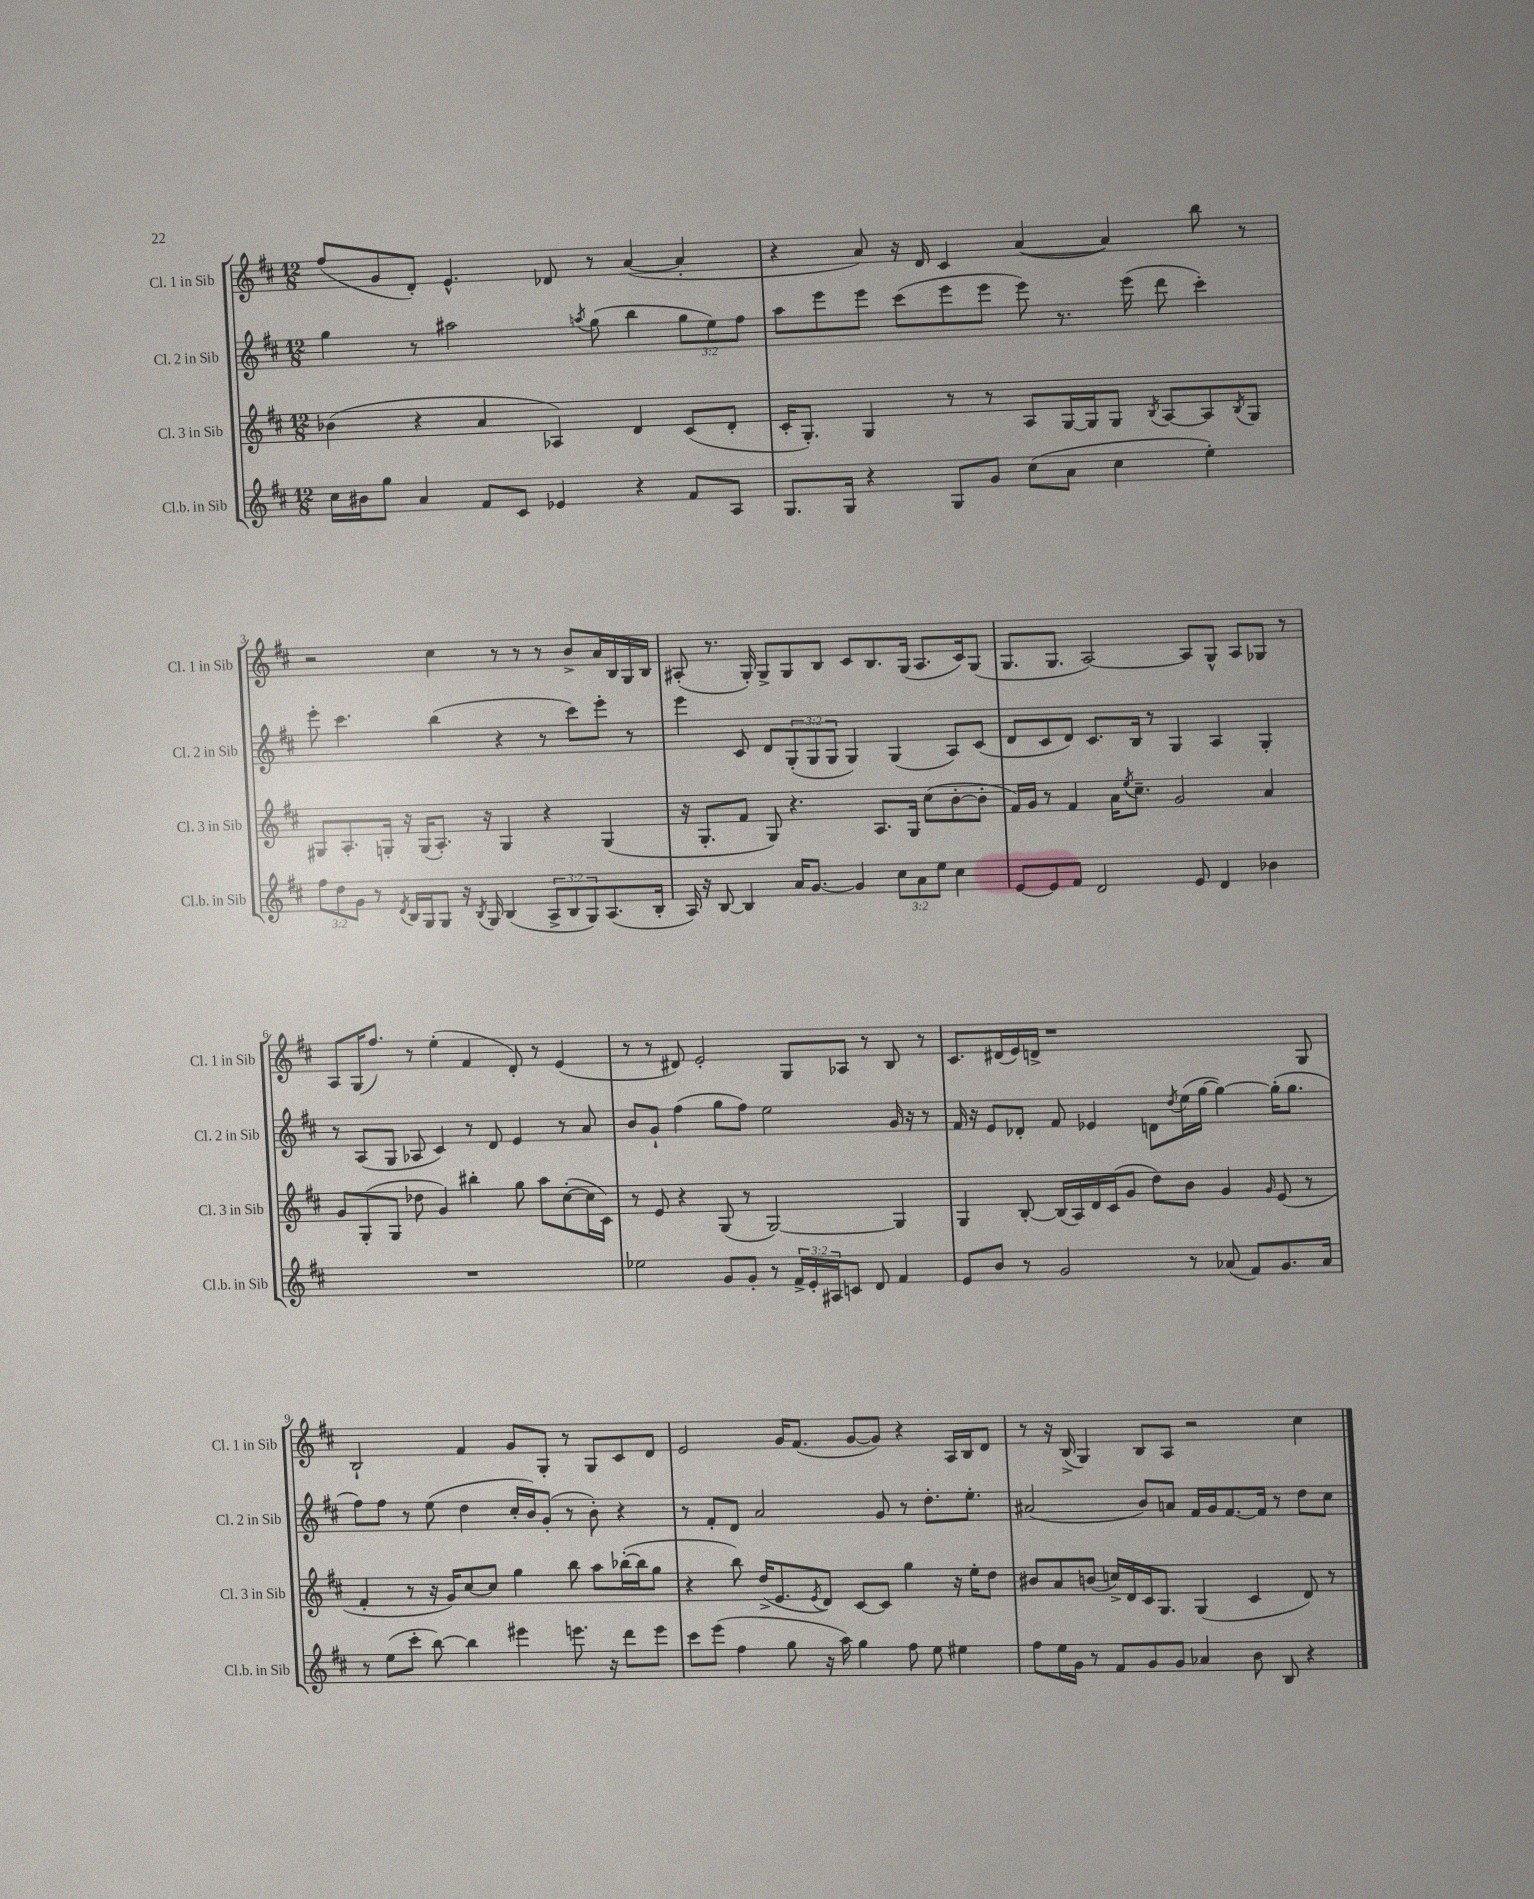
<<
\new StaffGroup <<
\new Staff = "s0" \with { instrumentName = "Cl. 1 in Sib" shortInstrumentName = "Cl. 1 in Sib" } {
    \clef treble \key d \major \numericTimeSignature \time 12/8
    fis''8( g'8 d'8-.) e'4.-^ des'8 r8 a'4~( a'4-. |
    r4 a'8) r16 d'16 cis'4 a'4~( a'4) b''8 r8 |
    r2 cis''4 r8 r8 r8 b'8-> a'16 b16 g16 b16 |
    ais8-.( r8. g16-.) g8-> g8 b8 cis'8 b8. g16( ais8. cis'16) g8( |
    g8. g8. a2~) a8 g8-^ a8 ges8 r8 |
    a8 g16( fis''8.) r8 e''4-.( fis'4 d'8-.) r8 e'4( |
    r8 r8 dis'8) e'2-. g8 aes8 r8 b8 r8 |
    cis'8. dis'16( e'16) d'16-> r1 g8 |
    b2-! fis'4 g'8 g8-. r8 g8 cis'8 d'8 |
    e'2 g'16 fis'8.( g'8~ g'8) r4 a16 b16 d'8 |
    r8 r16 b16->( g4) b8 a8 r2 cis''4 \bar "|." |
}
\new Staff = "s1" \with { instrumentName = "Cl. 2 in Sib" shortInstrumentName = "Cl. 2 in Sib" } {
    \clef treble \key d \major \numericTimeSignature \time 12/8 \override Staff.TupletNumber.text = #tuplet-number::calc-fraction-text
    g''4 r8 ais''2 \acciaccatura { a''8 } g''8( b''4 \tuplet 3/2 { g''8 e''8) fis''8 } |
    a''8 e'''8 e'''8 cis'''8( e'''8 e'''8 e'''8) r8. e'''16( d'''8 cis'''4-.) |
    e'''8-. cis'''4. b''4( r4 r8 cis'''8) e'''8-. r8 |
    e'''4 cis'8 d'8 \tuplet 3/2 { g8-.( g8 g8 } g4) g4( a8) cis'8( |
    d'8 cis'8 d'8) cis'8. b16 r8 g4 a4 g4-. |
    r8 a8( g8 aes8 cis'4) r8 d'8 e'4 r8 a'8 |
    b'8 g'8-! fis''4( g''8 fis''8) e''2 g'16 r16 r8 |
    fis'16 r16 e'8 des'8-. fis'8 ees'4 d'8 \acciaccatura { d''8 } e''16( g''16~ g''4~) g''16-.( g''8. |
    fis''8) fis''8 r8 e''8( d''4 cis''16-. b'16) g'8-.( r8 b'8-.) r4 |
    r8 fis'8-. d'8 a'2 g'8 r8 d''8.-. e''8.-. |
    ais'2( b'8) a'8 fis'16 g'16 fis'8.~ fis'16 r8 d''8 cis''8 \bar "|." |
}
\new Staff = "s2" \with { instrumentName = "Cl. 3 in Sib" shortInstrumentName = "Cl. 3 in Sib" } {
    \clef treble \key d \major \numericTimeSignature \time 12/8
    bes'4( r4 a'4 aes4) d'4 cis'8( d'8-. |
    cis'16-. g8.-.) g4 r8 r8 a8 g16~ g16 g8 \acciaccatura { b8 } a8~ a8 \acciaccatura { b8 } g8 |
    gis8 a8.-. g16-. r16 g16( a8.-.) r16 g4 r4 g4( |
    r16 g8.-. fis'8 g8) r4. a8. g16 cis''8( b'8~-. b'8-. |
    fis'16) g'16 r8 fis'4 a'16 \acciaccatura { e''8 } cis''8.-- g'2 a'4 |
    g'8 g8-.( g8 des''8 g'4) bis''4-. g''8 a''8 cis''8~-.( cis''16 cis'16) |
    r8 e'8 r4 g8( r8 g2~) g4 |
    g4 b8~-. b16( a16) d'16 cis'16( g'8 d''8) b'8 g'4 \grace { g'16 } e'8( r8 |
    fis'4-. r8 r16 g'16) cis''8~ cis''8 g''4 b''8 a''8 bes''16~-.( bes''16 g''8 |
    r4 b''8) d''16->( e'8. \acciaccatura { e'8 } d'8) cis'8~ cis'8 g''4 r16 e''16-. d''8 |
    bis'8 a'8 b'8( c''16->) d'16 cis'16 g8. g4( cis'4 d'8) r8 \bar "|." |
}
\new Staff = "s3" \with { instrumentName = "Cl.b. in Sib" shortInstrumentName = "Cl.b. in Sib" } {
    \clef treble \key d \major \numericTimeSignature \time 12/8 \override Staff.TupletNumber.text = #tuplet-number::calc-fraction-text
    cis''16 bis'16 g''8 a'4 fis'8 cis'8 ees'4 r4 fis'8 a8 |
    g8. g16 r4 g8 g'8 cis''8( a'8 cis''4 e''4-.) |
    \tuplet 3/2 { fis''8 d''8 g'8 } r8 \acciaccatura { d'8 } b16 g16 g8 r16 \acciaccatura { b8 } g16 b4( \tuplet 3/2 { a8-> b8 g8) } a8.( b16-. |
    a16) r16 b8~ b4 a'16 g'8.~ g'4 \tuplet 3/2 { cis''8 a'8 e''8 } cis''4 |
    e'8~ e'8 fis'8 d'2 e'8 d'4 bes'4 |
    R1. |
    ees''2 g'8 g'8-. r8 \tuplet 3/2 { fis'16-> e'16-. ais16 } c'8 d'8 fis'4 |
    e'8 b'8 r8 g'2 r8 aes'8( fis'8) g'8. aes'16 |
    r8 e''8( cis'''8-. b''8~) b''4 eis'''4 e'''8. r16 d'''8 e'''8 |
    cis'''8 e'''8( fis''4 g''8 r16 a''16) g''4 fis''8 e''8 eis''4 |
    fis''8 e''16 g'16 r8 fis'8 g'8 g'8 aes'4 b'8 b8 r4 \bar "|." |
}
>>
>>
